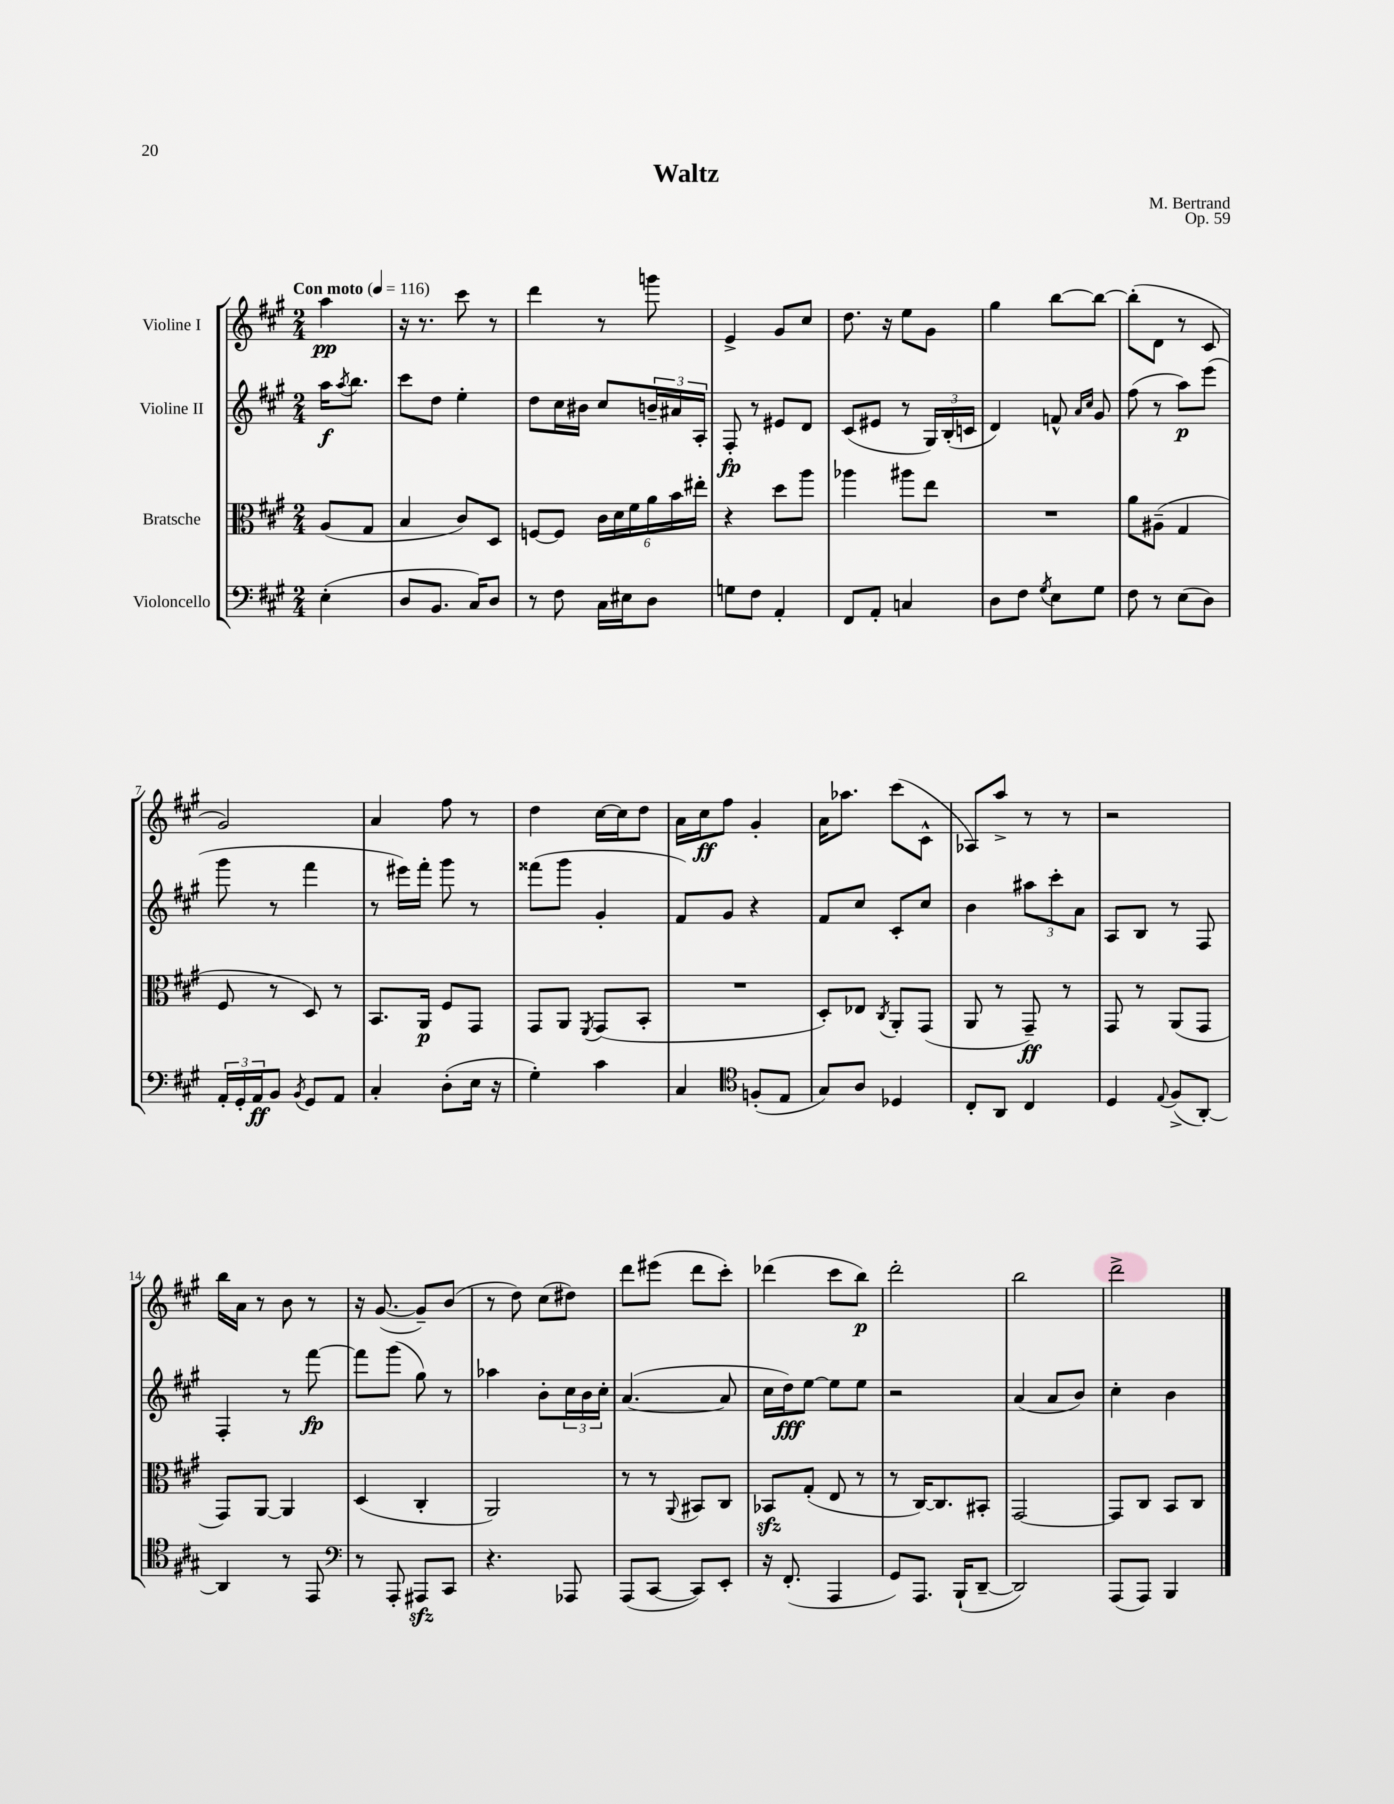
\header { title = "Waltz" composer = "M. Bertrand" opus = "Op. 59" }
<<
\new StaffGroup <<
\new Staff = "s0" \with { instrumentName = "Violine I" } {
    \clef treble \key a \major \numericTimeSignature \time 2/4 \partial 4 \tempo "Con moto" 4 = 116
    a''4\pp |
    r16 r8. cis'''8 r8 |
    d'''4 r8 g'''8 |
    e'4-> gis'8 cis''8 |
    d''8. r16 e''8 gis'8 |
    gis''4 b''8~ b''8~ |
    b''8-.( d'8 r8 cis'8 |
    gis'2) |
    a'4 fis''8 r8 |
    d''4 cis''16~ cis''16 d''8 |
    a'16 cis''16\ff fis''8 gis'4-. |
    a'16 aes''8. cis'''8( cis'8-^ |
    aes8) a''8-> r8 r8 |
    r2 |
    b''16 a'16 r8 b'8 r8 |
    r16 gis'8.~( gis'8--) b'8( |
    r8 d''8) cis''8( dis''8) |
    d'''8 eis'''8( d'''8 cis'''8-.) |
    des'''4( cis'''8 b''8\p) |
    d'''2-. |
    b''2 |
    d'''2-> \bar "|." |
}
\new Staff = "s1" \with { instrumentName = "Violine II" } {
    \clef treble \key a \major \numericTimeSignature \time 2/4 \partial 4
    a''16\f \acciaccatura { a''8 } b''8. |
    cis'''8 d''8 e''4-. |
    d''8 cis''16 bis'16 cis''8 \tuplet 3/2 { b'16-- ais'16 a16-. } |
    fis8-.\fp r8 eis'8 d'8 |
    cis'8( eis'8 r8 \tuplet 3/2 { gis16) b16-.( c'16 } |
    d'4) f'8-^ \grace { a'16 cis''16 } gis'8 |
    fis''8( r8 a''8\p) e'''8( |
    gis'''8 r8 fis'''4 |
    r8 eis'''16) fis'''16-. gis'''8 r8 |
    fisis'''8( gis'''8 gis'4-. |
    fis'8) gis'8 r4 |
    fis'8 cis''8 cis'8-. cis''8 |
    b'4 \tuplet 3/2 { ais''8 cis'''8-. a'8 } |
    a8 b8 r8 fis8 |
    fis4-. r8 fis'''8~\fp |
    fis'''8 gis'''8( gis''8) r8 |
    aes''4 b'8-. \tuplet 3/2 { cis''16 b'16 cis''16-. } |
    a'4.~( a'8 |
    cis''16 d''16\fff) e''8~ e''8 e''8 |
    r2 |
    a'4( a'8 b'8) |
    cis''4-. b'4 \bar "|." |
}
\new Staff = "s2" \with { instrumentName = "Bratsche" } {
    \clef alto \key a \major \numericTimeSignature \time 2/4 \partial 4
    a8( gis8 |
    b4 cis'8) d8 |
    f8~ f8 \tuplet 6/4 { cis'16 d'16 fis'16 a'16 b'16 eis''16-. } |
    r4 d''8 a''8 |
    aes''4 ais''8 e''8 |
    R2 |
    a'8 ais8--( gis4 |
    fis8 r8 d8) r8 |
    b,8. a,16\p fis8 gis,8 |
    gis,8 a,8 \acciaccatura { fis,8 } gis,8( b,8-. |
    R2 |
    d8-.) ees8 \acciaccatura { cis8 } a,8-. gis,8( |
    a,8 r8 gis,8--\ff) r8 |
    gis,8 r8 a,8( gis,8 |
    gis,8) a,8~ a,4 |
    d4( cis4-. |
    a,2) |
    r8 r8 \appoggiatura { a,8 } bis,8 cis8 |
    bes,8\sfz gis8-.( e8 r8 |
    r8 cis16~) cis8. bis,8-. |
    gis,2~ |
    gis,8 cis8 b,8 cis8 \bar "|." |
}
\new Staff = "s3" \with { instrumentName = "Violoncello" } {
    \clef bass \key a \major \numericTimeSignature \time 2/4 \partial 4
    e4-.( |
    d8 b,8. cis16) d8 |
    r8 fis8 cis16 eis16 d8 |
    g8 fis8 a,4-. |
    fis,8 a,8-. c4 |
    d8 fis8 \acciaccatura { gis8 } e8 gis8 |
    fis8 r8 e8( d8) |
    \tuplet 3/2 { a,16-. gis,16-. a,16\ff } b,8 \acciaccatura { b,8 } gis,8 a,8 |
    cis4-. d8-.( e16 r16 |
    gis4-.) cis'4 |
    cis4 \clef tenor f8-.( e8 |
    gis8) a8 des4 |
    cis8-. a,8 cis4 |
    d4 \appoggiatura { e8 } fis8->( a,8~-.) |
    a,4 r8 e,8 |
    \clef bass r8 a,,8-. ais,,8\sfz cis,8 |
    r4. aes,,8 |
    a,,8( cis,8~ cis,8) e,8-. |
    r16 fis,8.-.( a,,4 |
    gis,8) a,,8. b,,16-!( d,8~-- |
    d,2) |
    a,,8( a,,8) b,,4 \bar "|." |
}
>>
>>
